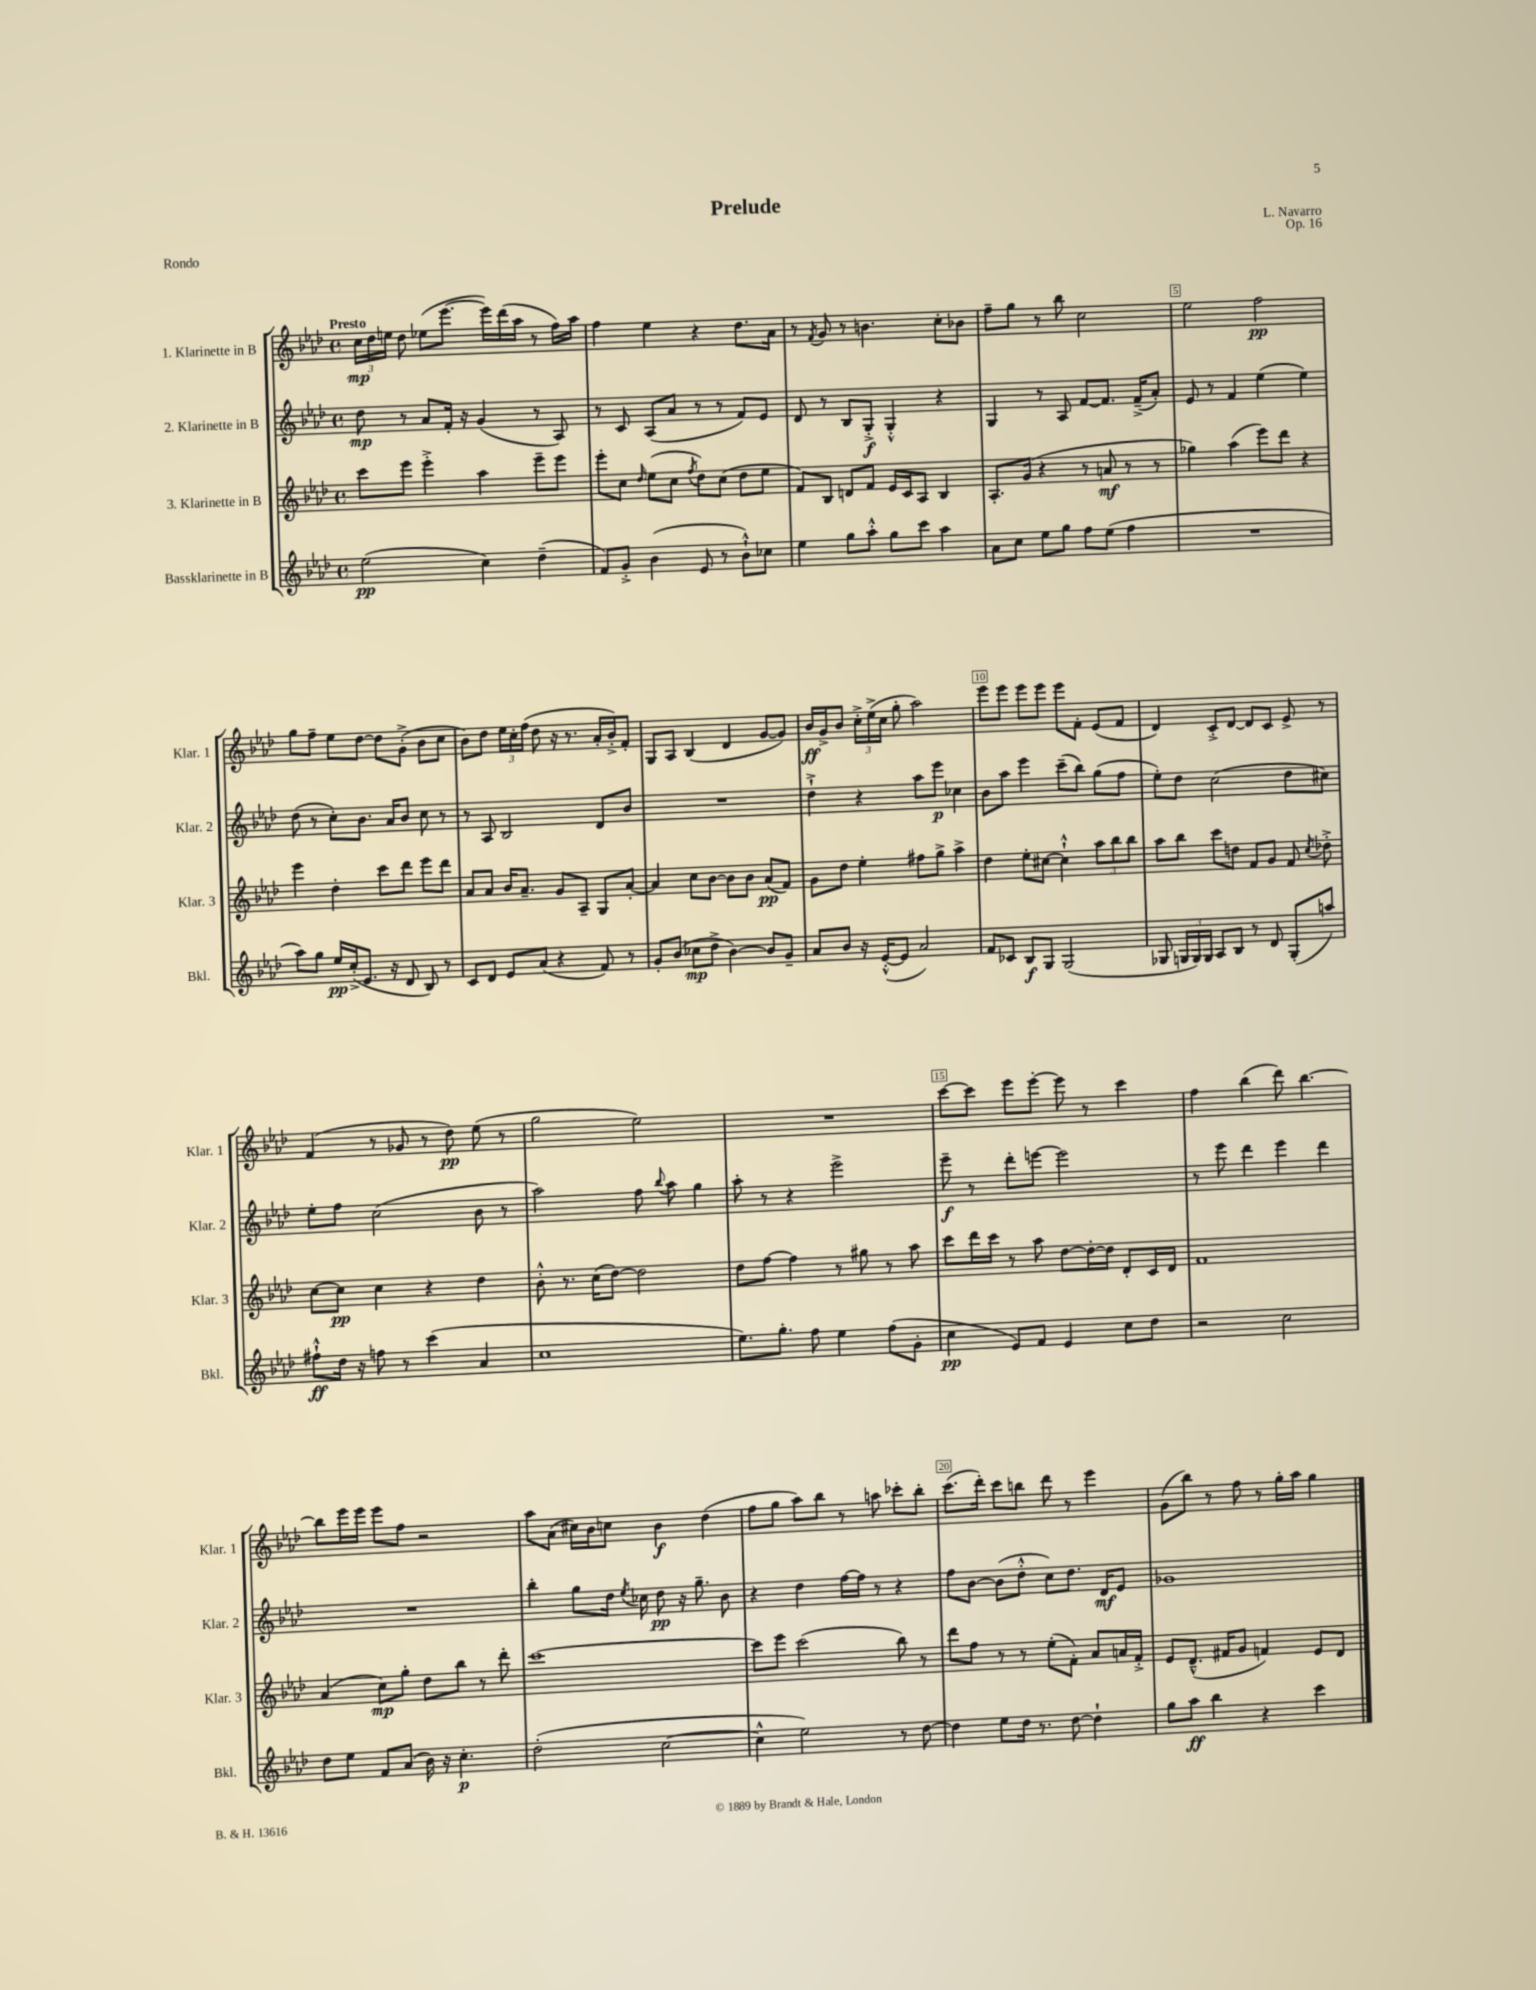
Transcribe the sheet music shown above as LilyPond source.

\header { title = "Prelude" composer = "L. Navarro" opus = "Op. 16" piece = "Rondo" }
<<
\new StaffGroup <<
\new Staff = "s0" \with { instrumentName = "1. Klarinette in B" shortInstrumentName = "Klar. 1" } {
    \clef treble \key aes \major \defaultTimeSignature \time 4/4 \tempo "Presto"
    \autoBeamOff \tuplet 3/2 { c''16[\mp des''16 e''16] } des''8 ees''8[( ees'''8.]~ ees'''16[) des'''16( aes''16] r8 f''16[) aes''16] |
    f''4 ees''4 r4 des''8.[ aes'16] |
    r8 \acciaccatura { f'8 } g'8 r8 b'4. c''8[-. bes'8] |
    f''8[-- g''8] r8 bes''8 c''2 |
    ees''2 f''2\pp |
    g''8[ f''8]-- ees''8[ des''8]~ des''8[ g'8]-.->( bes'8[ c''8] |
    bes'8[) des''8] \tuplet 3/2 { ees''16[ c''16-. f''16]( } des''8 r16 r8. aes'16[-. bes'16-.->) f'8]-. |
    g8[ aes8] bes4( des'4 g'8[~ g'8]) |
    bes'16[\ff g'16-> bes'8] \tuplet 3/2 { c''16[-.-> ees''16->( c''16] } g''8-. aes''2) |
    ees'''8[ ees'''8] ees'''8[ ees'''8] ees'''8[ f'8]-. ees'8[( f'8] |
    des'4) c'8[-.-> des'8]~ des'8[ c'8] ees'8-> r8 |
    f'4( r8 ges'8 r8 des''8\pp) ees''8( r8 |
    g''2 ees''2) |
    R1 |
    c'''8[~ c'''8] ees'''8[ ees'''8]~-. ees'''8 r8 c'''4 |
    f''4 bes''4( des'''8) bes''4.~ |
    bes''8[ ees'''16 ees'''16] ees'''8[ f''8] r2 |
    aes''8[ aes'8]( cis''16[) bes'16 c''8] bes'4\f des''4( |
    f''8[ g''8] aes''8[) bes''8] r8 a''8 ces'''8[-. bes''8]-. |
    c'''8.[( des'''16]-.) c'''8[ b''8] des'''8 r8 ees'''4 |
    g'8[( bes''8]) r8 f''8 r8 g''16[-. aes''16] g''4 \bar "|." |
}
\new Staff = "s1" \with { instrumentName = "2. Klarinette in B" shortInstrumentName = "Klar. 2" } {
    \clef treble \key aes \major \defaultTimeSignature \time 4/4
    \autoBeamOff des''8\mp r8 aes'8[ f'16]-. r16 g'4( r8 aes8) |
    r8 c'8 aes8[( aes'8] r8 r8 f'8[) ees'8] |
    des'8 r8 bes8[ g8]-.->\f g4-.-^ r4 |
    g4 r8 aes8 f'8[~ f'8.] f'16[--->( aes'8]-.) |
    ees'8 r8 f'4 ees''4( ees''4) |
    des''8( r8 c''8[-.) bes'8.] aes'16[ bes'8] c''8 r8 |
    r8 aes8 bes2 des'8[ bes'8] |
    R1 |
    des''4-!-> r4 aes''8[ ees'''8]\p ces''4 |
    bes'8[ aes''8] ees'''4 c'''8[--( bes''8]) g''8[( f''8] |
    ees''8[-.) des''8] c''2( des''8[ cis''8]) |
    ees''8[-. f''8] c''2( bes'8 r8 |
    aes''2) f''8 \appoggiatura { bes''8 } aes''8 g''4 |
    aes''8-. r8 r4 ees'''2-> |
    ees'''8--\f r8 des'''8[-. e'''8]~ e'''2 |
    r8 ees'''8 des'''4 ees'''4 des'''4 |
    R1 |
    bes''4-. g''8[ des''16] \acciaccatura { ees''8 } ces''16 des''8\pp r16 g''8.-- bes'8 |
    r4 des''4 f''16[~ f''16] r8 r4 |
    f''8[ bes'8]~ bes'8[( des''8]-.-^ c''8[) des''8.] des'16[\mf ees'8] |
    ges'1 \bar "|." |
}
\new Staff = "s2" \with { instrumentName = "3. Klarinette in B" shortInstrumentName = "Klar. 3" } {
    \clef treble \key aes \major \defaultTimeSignature \time 4/4
    \autoBeamOff c'''8[ ees'''8] ees'''4-.-> aes''4 ees'''8[-- ees'''8] |
    ees'''8[-. c''8] \grace { des''16 } ees''8[( c''8] \acciaccatura { f''8 } des''8[) c''8]( des''8[ ees''8] |
    f'8[) bes8] d'8[ f'8] ees'16[ c'16 aes8] bes4 |
    aes8.[-. g'16]( r4 r8 a'8\mf r8 r8 |
    ges''4) aes''4( ees'''8[) des'''8] r4 |
    ees'''4 des''4-. c'''8[ des'''8] ees'''8[ des'''8] |
    aes'8[ aes'8] bes'16[ aes'8.]-- g'8[ aes8]-- g8[ aes'8]~-. |
    aes'4 c''8[ bes'8]~ bes'8[ bes'8] aes'8[\pp( f'8]) |
    g'8[ des''8] ees''4-. fis''8[ g''8]-> aes''4-> |
    des''4 ees''8[-. cis''8]~ cis''4-!-^ \tuplet 3/2 { aes''8[ bes''8 bes''8] } |
    aes''8[ bes''8] c'''8[ d''8] f'8[ g'8] f'8 \acciaccatura { c''8 } des''8-.-> |
    c''8[~ c''8]\pp c''4 r4 des''4 |
    bes'8-.-^ r8. c''16[( des''8]~) des''2 |
    des''8[ f''8]~ f''4 r8 gis''8 r8 aes''8 |
    c'''8[ des'''16 c'''16] r8 aes''8 des''8[~ des''16~-. des''16] des'8[-. c'16 des'16] |
    f'1 |
    aes'4( c''8[\mp) g''8]-. des''8[ bes''8] r8 des'''8-. |
    c'''1~ |
    c'''8[ ees'''8] c'''2( bes''8) r8 |
    des'''8[ f''8] r8 r8 ees''8[-.( f'8]-.) aes'8[ a'16 f'16]-.-> |
    ees'8[ des'8.]---^( fis'16[ g'8] f'4) ees'8[ des'8] \bar "|." |
}
\new Staff = "s3" \with { instrumentName = "Bassklarinette in B" shortInstrumentName = "Bkl." } {
    \clef treble \key aes \major \defaultTimeSignature \time 4/4
    \autoBeamOff ees''2\pp( c''4) des''4--( |
    f'8[) g'8]-.-> bes'4( ees'8 r8 bes'8[-!-^) ces''8] |
    ees''4 g''8[ aes''8]-.-^ g''8[ c'''8] aes''4 |
    aes'8[ c''8] ees''8[ g''8] f''8[ ees''8]( f''4 |
    R1 |
    aes''8[) g''8] ees''16[\pp c''16-.->( ees'8.] r16 des'8 bes8) r8 |
    c'8[ des'8] ees'8[ aes'8]( r4 f'8) r8 |
    g'8[-. bes'8]( ces''8[\mp des''8]-> bes'4~) bes'8[ g'8]-- |
    aes'8[ bes'8] r16 ees'16[~-.-^( ees'8] aes'2) |
    f'8[ ces'8] bes8[\f g8] g2( |
    ges8 \tuplet 3/2 { g16[ g16) g16] } aes8[ bes8] r8 des'8 g8[-.( a''8]) |
    fis''8[-!-^\ff des''16] r16 f''8 r8 c'''4( aes'4 |
    c''1 |
    ees''8.[) g''8.]-. f''8 ees''4 f''8[( g'8]-. |
    c''4\pp ees'8[) f'8] ees'4 c''8[ des''8] |
    r2 c''2 |
    des''8[ ees''8] f'8[ aes'8]( bes'16) r16 c''4.-.\p |
    des''2-.( c''2~ |
    c''4-^ ees''2) r8 des''8~ |
    des''4 ees''8[ des''16] r8. des''8~ des''4-! |
    g''8[ aes''8]\ff bes''4 r4 c'''4 \bar "|." |
}
>>
>>
\layout { \context { \Score \override BarNumber.break-visibility = ##(#f #t #t) barNumberVisibility = #(every-nth-bar-number-visible 5) \override BarNumber.stencil = #(make-stencil-boxer 0.1 0.3 ly:text-interface::print) } }
